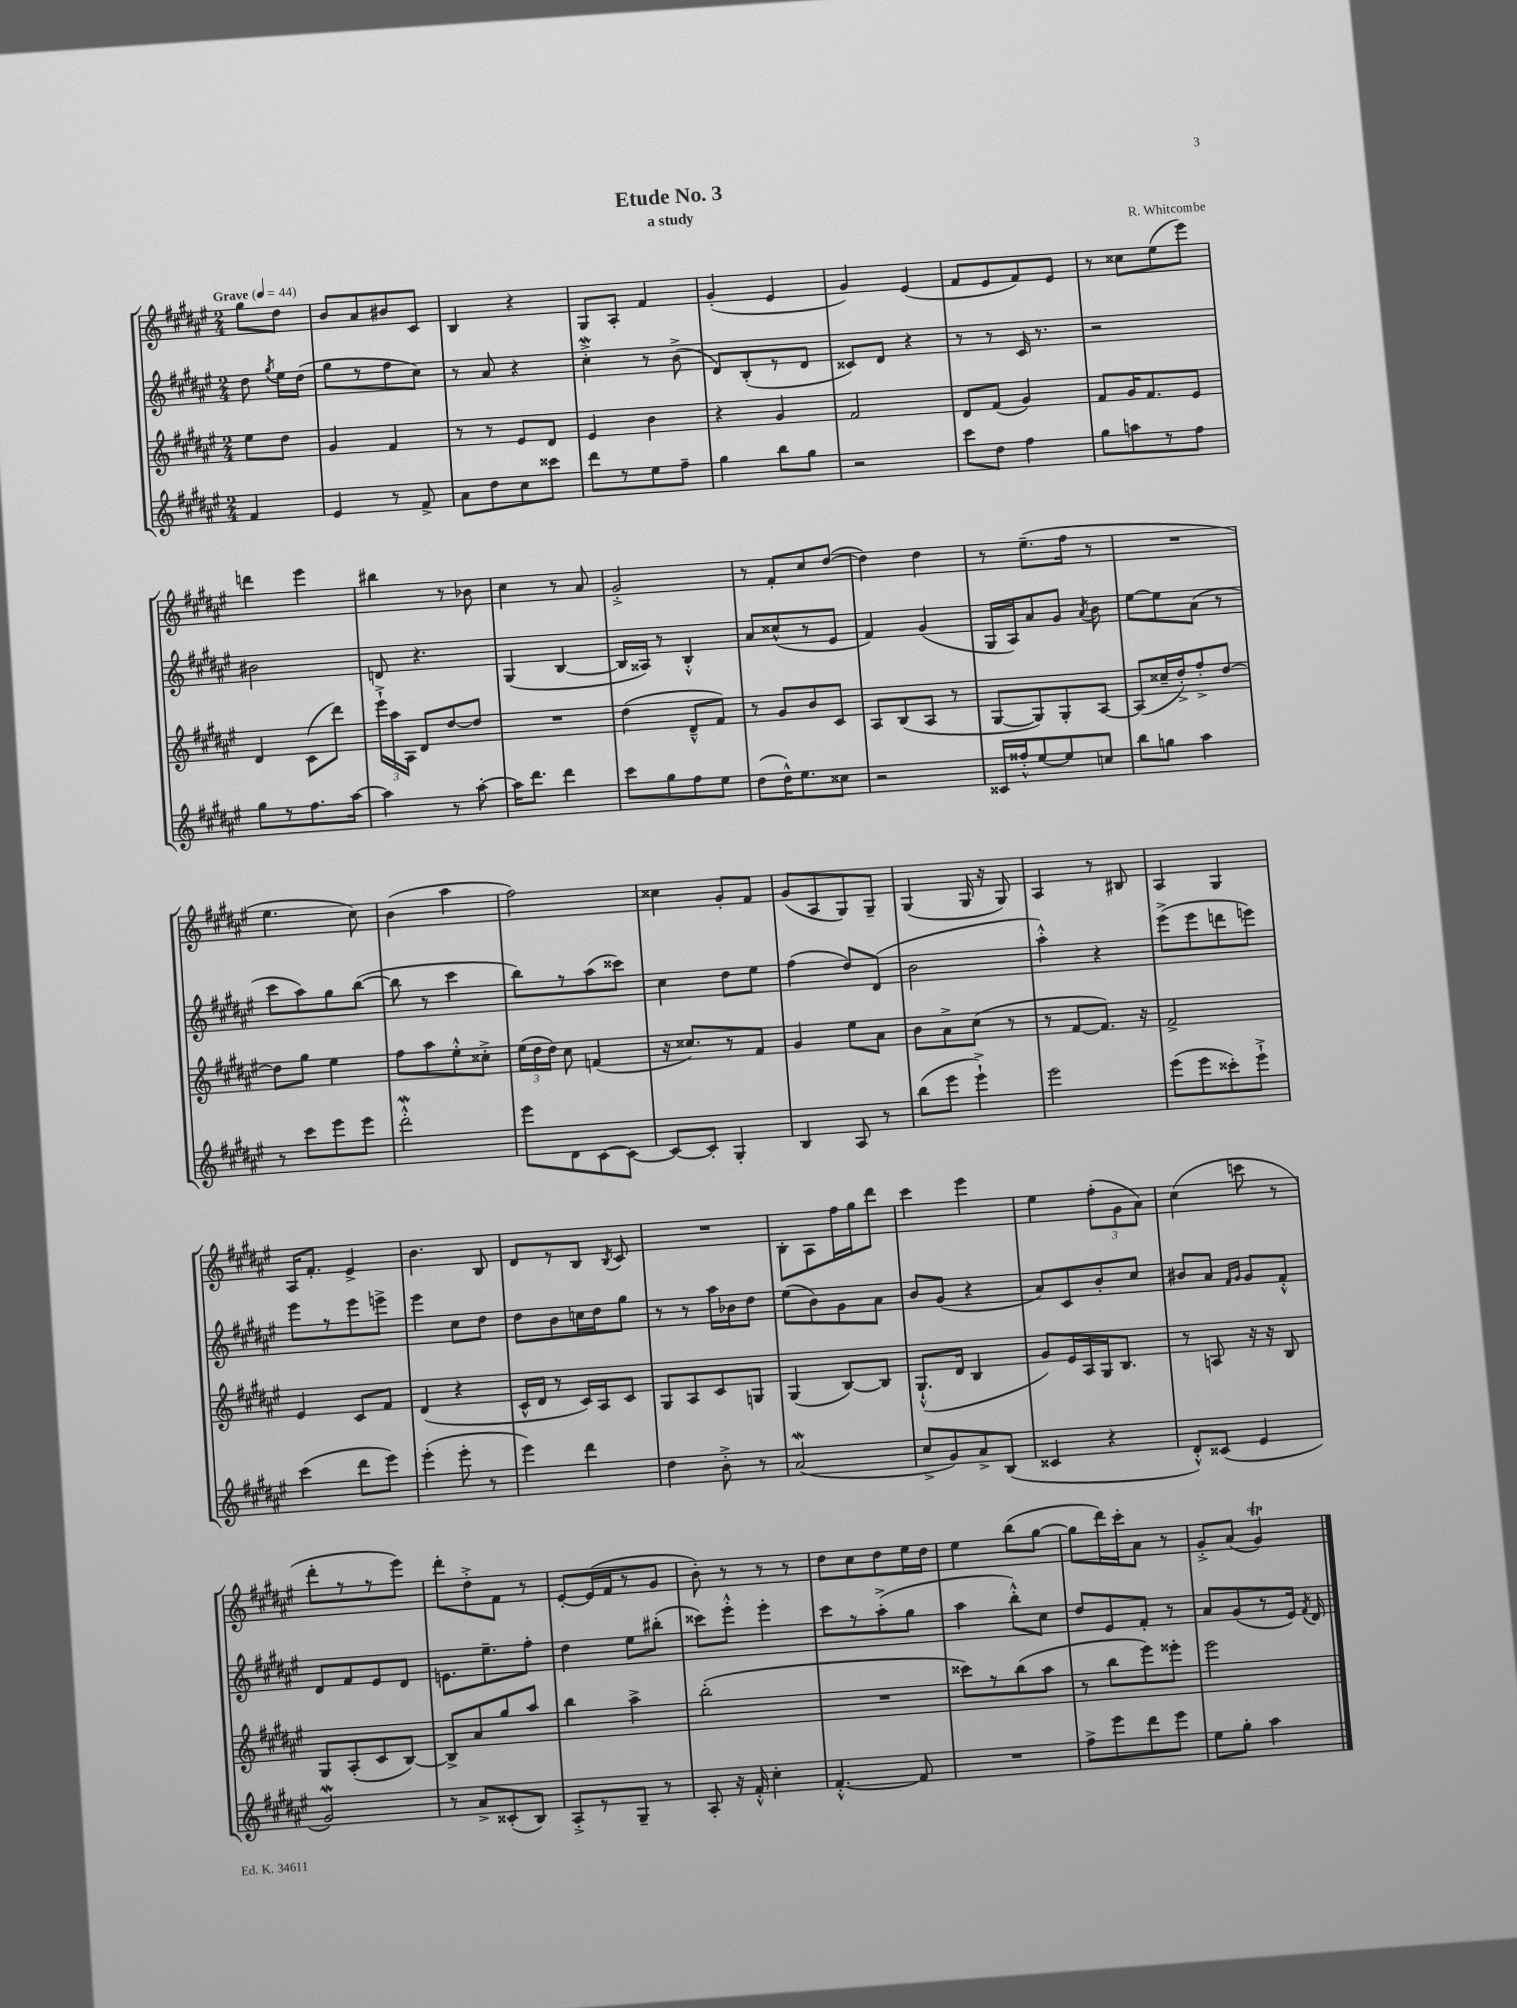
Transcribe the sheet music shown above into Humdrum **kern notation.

**kern	**kern	**kern	**kern
*staff4	*staff3	*staff2	*staff1
*clefG2	*clefG2	*clefG2	*clefG2
*k[f#c#g#d#a#e#]	*k[f#c#g#d#a#e#]	*k[f#c#g#d#a#e#]	*k[f#c#g#d#a#e#]
*M2/4	*M2/4	*M2/4	*M2/4
*MM44	*MM44	*MM44	*MM44
4f#	8ee#	8dd#	8gg#
.	.	8qgg#	.
.	8dd#	16ee#	8dd#
.	.	(16dd#	.
=	=	=	=
4e#	4g#	8gg#	8b
.	.	8r	8a#
8r	4f#	8ff#	8b#
8f#^	.	8cc#)	8c#
=	=	=	=
8a#	8r	8r	4B
8dd#	8r	8a#	.
8cc#	8e#	4r	4r
8ccc##	8d#	.	.
=	=	=	=
8ddd#	4e#	4cc#'^	8G#
8r	.	.	8A#'
8ee#	4b	8r	4f#
8ff#~	.	(8b^	.
=	=	=	=
4gg#	4r	8d#)	(4g#'
.	.	(8B'	.
8bb	4g#	8r	4e#
8gg#	.	8d#	.
=	=	=	=
2r	2f#	8c##)	4g#)
.	.	8d#	.
.	.	4r	(4e#
=	=	=	=
8ccc#	8d#	8r	8f#
8dd#	(8f#	8r	8e#
4ff#	4g#)	16c#	8f#)
.	.	8.r	.
.	.	.	8e#
=	=	=	=
8gg#	8f#	2r	8r
8aa	16g#	.	8cc##
.	8.f#	.	.
8r	.	.	(8ee#
8ff#	8e#	.	8eee#)
=	=	=	=
8gg#	4d#	2b#	4ddd
8r	.	.	.
8.ff#	(8c#	.	4eee#
.	8ddd#)	.	.
[16aa#	.	.	.
=	=	=	=
4aa#]	24eee#`^	8d	4bb#
.	24aa#	.	.
.	24A#	.	.
.	8d#	4.r	.
8r	[8dd#	.	8r
[8aa#'	8dd#]	.	8b-
=	=	=	=
16aa#]	2r	(4G#	4cc#
8.ddd#	.	.	.
4ddd#	.	[4B	8r
.	.	.	8a#
=	=	=	=
8ccc#	(4dd#	16B]	2g#'^
.	.	16A##)	.
8gg#	.	8r	.
8ff#	8d#~^^	4B'^^	.
8ee#	8f#)	.	.
=	=	=	=
(8dd#	8r	8a#	8r
16dd#^^)	8g#	(8cc##^^	8f#'
8.ee#	.	.	.
.	8b	8r	8cc#
8cc##	8c#	8e#	([8dd#
=	=	=	=
2r	8A#	4f#)	4dd#])
.	(8B	.	.
.	8A#	(4g#	4dd#
.	8r	.	.
=	=	=	=
16c##	[8G#	16G#	8r
16ff##'^^	.	16A#)	.
[8ee#	8G#])	8a#	(8.ee#~
8ee#]	8G#'	8g#	.
.	.	.	16ff#
.	.	8qa#	.
8cc	[8A#	8b	8r
=	=	=	=
8bb	(8A#]	[8ee#	2r
8gg	16cc##~	8ee#]	.
.	16dd#'^)	.	.
4aa#	8ff#'^	(8a#	.
.	[8dd#	8r	.
=	=	=	=
8r	8dd#]	8ccc#	4.ee#
8ccc#	8gg#	8aa#)	.
8eee#	4ee#	8gg#	.
8eee#	.	([8bb	8cc#)
=	=	=	=
2ddd#'^^	8ff#	8bb]	(4b
.	8aa#	8r	.
.	8ee#'^^	4ccc#	4aa#
.	8cc##'^	.	.
=	=	=	=
8eee#	(24ee#	8bb)	2ff#)
.	24dd#	.	.
.	24dd#)	.	.
8d#	8cc#	8r	.
[8c#	(4f	(8aa#	.
8c#_	.	8ccc##)	.
=	=	=	=
8c#_	16r	4cc#	4cc##
.	8.cc##)	.	.
8c#']	.	.	.
4G#'	8r	8dd#	8g#'
.	8f#	8ee#	8f#
=	=	=	=
4B	4g#	(4ff#	(8g#
.	.	.	8A#
8A#	8ee#	8dd#)	8G#)
8r	8a#	(8d#	8G#~
=	=	=	=
(8bb	8b	2b	(4G#
8eee#	8a#^	.	.
4eee#`^)	(8cc#	.	16G#
.	.	.	16r
.	8r	.	8G#)
=	=	=	=
2eee#	8r	4aa#'^^)	4A#
.	[8f#	.	.
.	8.f#])	4r	8r
.	.	.	8B#
.	16r	.	.
=	=	=	=
(8eee#	2f#^	(8eee#^	4A#
8eee#	.	8eee#	.
8ccc##')	.	8ddd	4G#
8eee#`^	.	8eee)	.
=	=	=	=
(4ccc#	4e#	8eee#	16A#
.	.	.	8.f#'
.	.	8r	.
8ddd#	8c#	8eee#	4e#^
8eee#)	8f#	8eee^	.
=	=	=	=
(4eee#'	(4d#	4eee#	4.b
8eee#'	4r	8cc#	.
8r	.	8dd#	8B
=	=	=	=
4eee#)	16c#^^	8dd#	8d#
.	16d#	.	.
.	8r	8b	8r
4ddd#	16c#)	16cc	8B
.	16A#	16dd#	.
.	.	.	8qB
.	8c#	8gg#	8c#
=	=	=	=
4dd#	8G#	8r	2r
.	8A#	8r	.
8b'^	8c#	16aa#	.
.	.	16b-	.
8r	8G	8dd#	.
=	=	=	=
(2a#	(4G#	(8ee#	8B'
.	.	8b)	8A#
.	[8B)	8g#	16ff#
.	.	.	16gg#
.	8B]	8a#	8ddd#
=	=	=	=
8cc#^	(8.G#`^^	8b	4ccc#
8g#)	.	(8g#	.
.	16d#	.	.
8a#^	4B	4r	4eee#
(8B	.	.	.
=	=	=	=
4c##	8g#)	8a#)	4ee#
.	16e#	8c#	.
.	16A#	.	.
4r	16G#	8b'	(12ff#'
.	8.B	.	.
.	.	.	12g#
.	.	8cc#	.
.	.	.	12a#)
=	=	=	=
8d#'^^)	8r	8b#	(4cc#
(8c##	8A	8a#	.
.	.	16qqf#	.
.	.	16qqg#	.
4e#	16r	8g#	8ccc
.	16r	.	.
.	8B	8f#'^^	8r
=	=	=	=
2g#)	8G#	8d#	8ddd#'
.	(8A#'	8f#	8r
.	8c#	8e#	8r
.	[8B)	8d#	8eee#)
=	=	=	=
8r	8B^]	8.e	8ddd#'
8a#^	8a#	.	8dd#'^
.	.	8.ee#~	.
(8c##'	8gg#	.	8f#
8B)	8aa#	8ff#'	8r
=	=	=	=
8A#'^	4bb	4dd#	[8e#'
8r	.	.	(16e#]
.	.	.	16f#
8G#~	4aa#^	8ee#	8r
8r	.	(8bb#'	8g#
=	=	=	=
8A#'	(2bb'	8ccc##)	8b')
16r	.	8eee#'^^	8r
16f#'^^	.	.	.
4cc#'	.	4eee#'	8r
.	.	.	8r
=	=	=	=
[4.f#'^^	2r	8ccc#	8dd#
.	.	8r	8cc#
.	.	(8aa#'^	8dd#
8f#]	.	8gg#	16ee#
.	.	.	16dd#
=	=	=	=
2r	8ccc##)	4aa#	4ee#
.	8r	.	.
.	(8bb	8bb'^^)	(8bb
.	8aa#	8cc#	[8gg#
=	=	=	=
8ff#^	8r	8dd#	8gg#]
8eee#	8bb	8e#	16ddd#)
.	.	.	16ccc#'
8ddd#	8eee#)	8f#'	8a#
8eee#	8eee##'	8r	8r
=	=	=	=
8ee#	2eee#	8a#	8g#'^
8gg#'	.	(8g#	(8a#
4aa#	.	8r	4g#)
.	.	16e#)	.
.	.	8qf#	.
.	.	16d#	.
==	==	==	==
*-	*-	*-	*-
